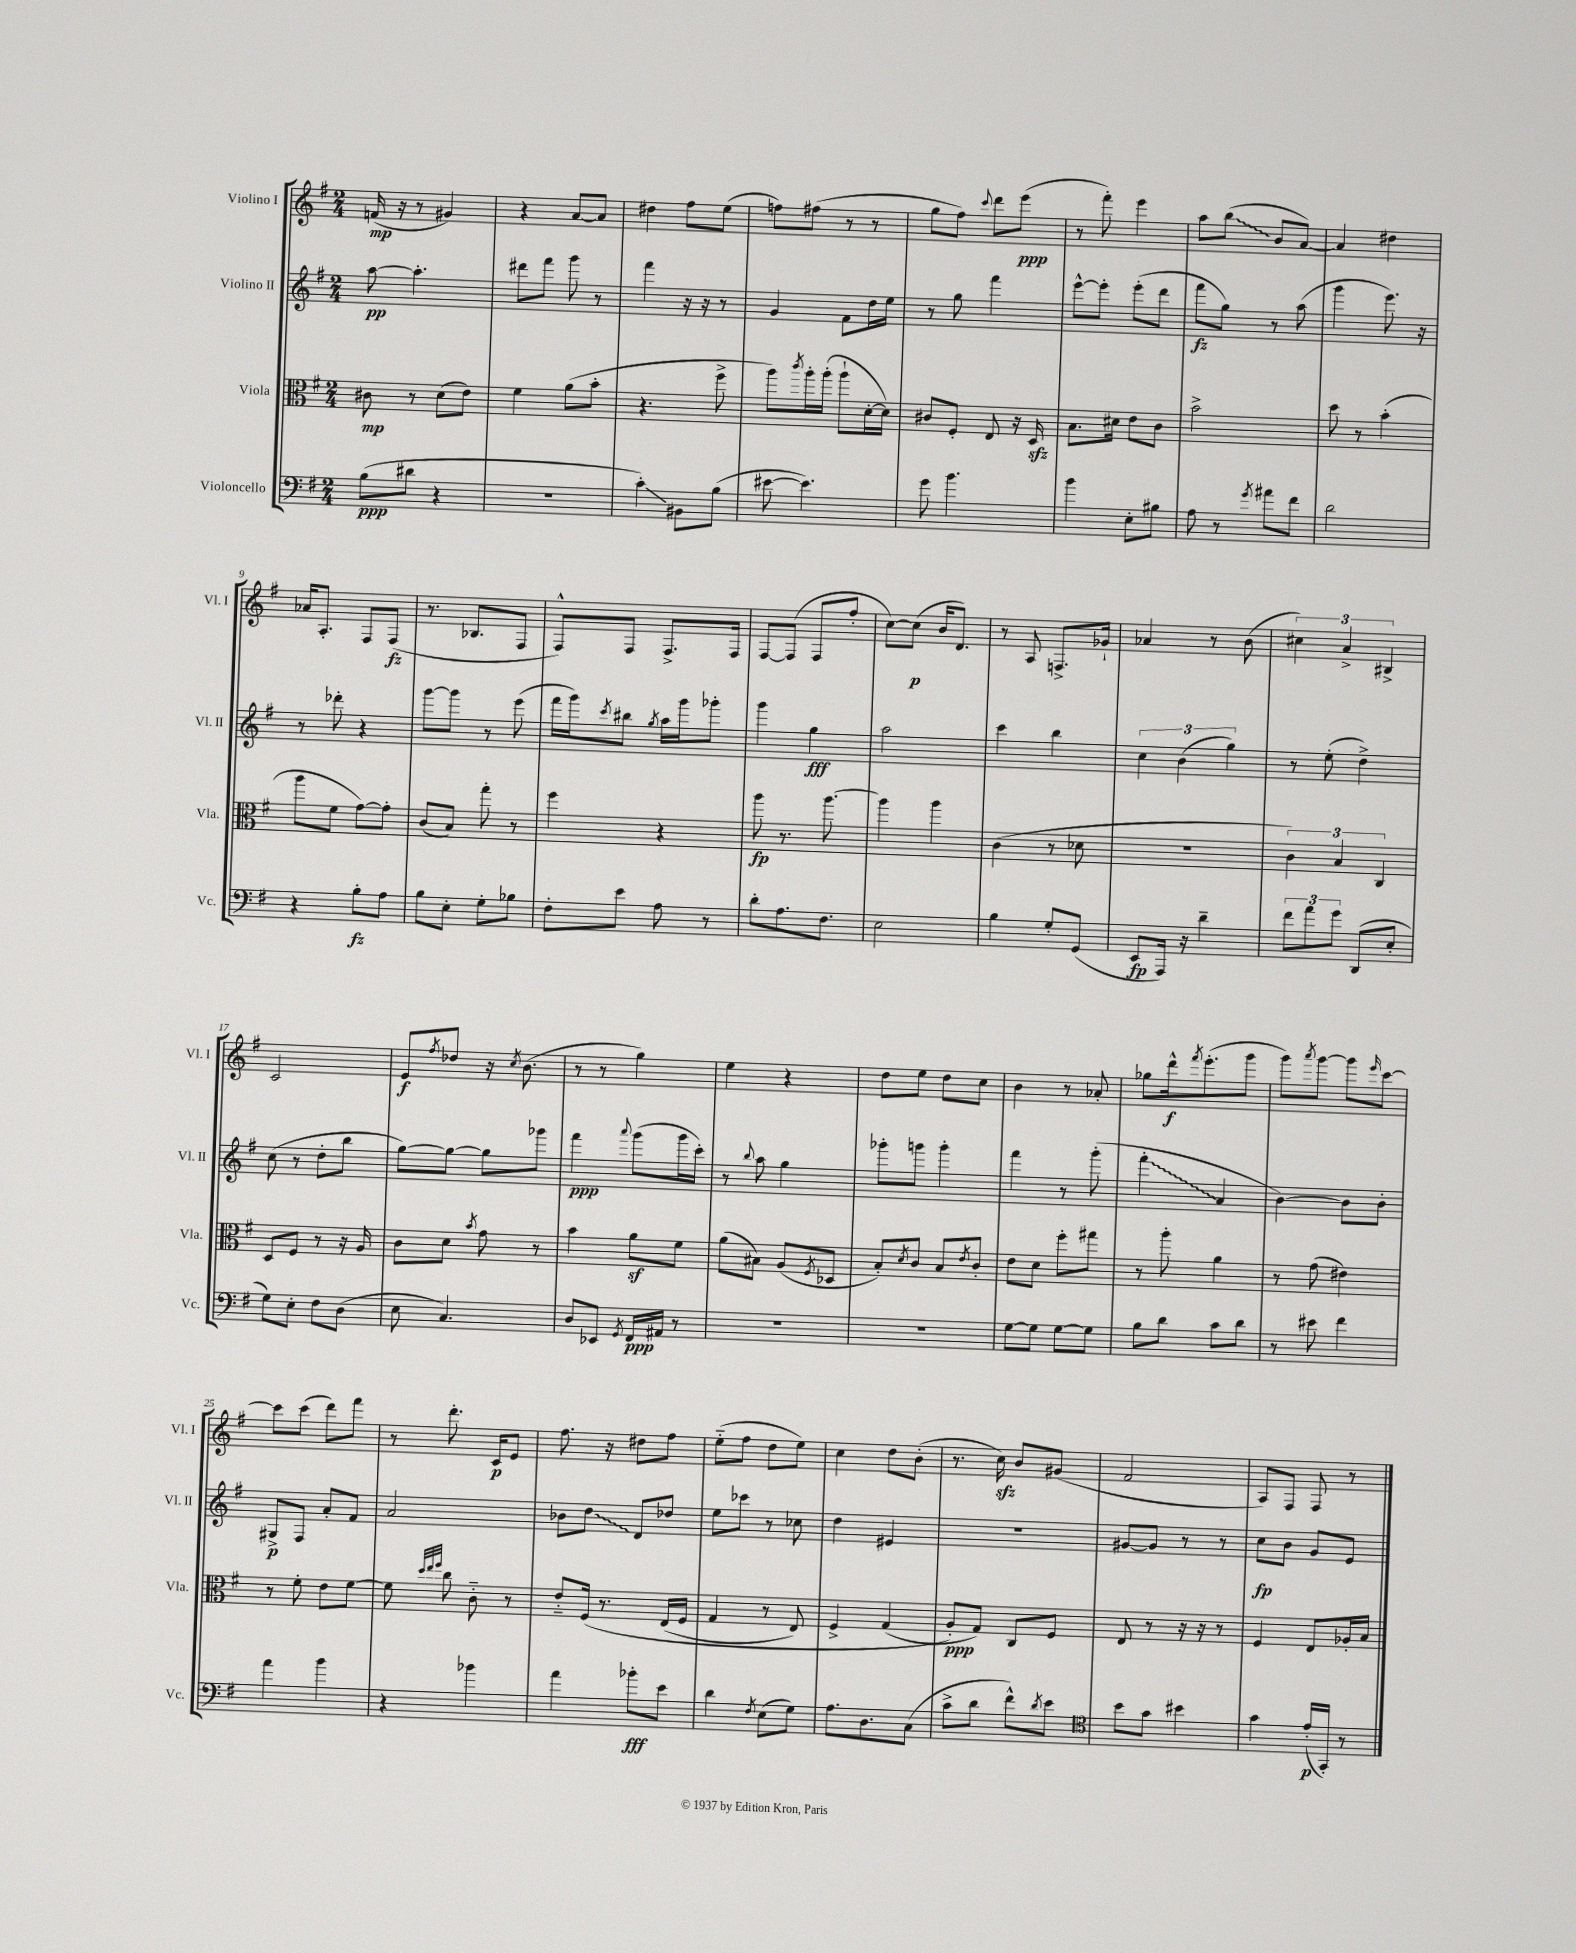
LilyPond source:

<<
\new StaffGroup <<
\new Staff = "s0" \with { instrumentName = "Violino I" shortInstrumentName = "Vl. I" } {
    \clef treble \key g \major \numericTimeSignature \time 2/4
    f'16\mp( r16 r8 gis'4) |
    r4 a'8~ a'8 |
    dis''4 fis''8 e''8( |
    f''8) fis''8( r8 r8 |
    g''8 fis''8) \appoggiatura { c'''8 } d'''8 e'''8\ppp( |
    r8 fis'''8-.) e'''4 |
    a''8 \once \override Glissando.style = #'zigzag b''8\glissando( b'8 a'8~) |
    a'4 dis''4 |
    aes'16 a8.-. fis8 fis8\fz( |
    r8. bes8. fis8 |
    fis8-^) fis8 fis8.-> fis16 |
    fis8~ fis8( fis8 fis''8-. |
    c''8~) c''8\p( b'16 d'8.) |
    r8 a8 f8.-> ges'16-! |
    aes'4 r8 b'8( |
    \tuplet 3/2 { cis''4) a'4-> bis4-> } |
    c'2 |
    e'8\f \acciaccatura { fis''8 } des''8 r16 \acciaccatura { c''8 } b'8.( |
    r8 r8 g''4) |
    e''4 r4 |
    d''8 e''8 d''8 c''8 |
    b'4 r8 aes'8-. |
    ges''8 d'''16-^\f \acciaccatura { fis'''8 } e'''8.-.( g'''8 |
    g'''8) \acciaccatura { a'''8 } g'''8~ g'''8 \grace { e'''16 } c'''8~ |
    c'''8 c'''8( d'''8) fis'''8 |
    r8 d'''8.-. c'16\p e'8 |
    fis''8. r16 dis''8 fis''8 |
    e''8-_( fis''8 d''8 e''8) |
    c''4 d''8 b'8-.( |
    r8. c''16\sfz) b'8 gis'8( |
    fis'2 |
    a8) fis8 fis8 r8 \bar "|." |
}
\new Staff = "s1" \with { instrumentName = "Violino II" shortInstrumentName = "Vl. II" } {
    \clef treble \key g \major \numericTimeSignature \time 2/4
    a''8~\pp a''4.-. |
    dis'''8 fis'''8 g'''8 r8 |
    fis'''4 r16 r16 r8 |
    g'4 fis'8 d''16 e''16 |
    r8 g''8 fis'''4 |
    e'''8~-^ e'''8-. e'''8-.( d'''8 |
    fis'''8\fz g''8) r8 a''8( |
    g'''4 e'''8.) r16 |
    r8 des'''8-. r4 |
    g'''8~ g'''8 r8 e'''8( |
    fis'''16 g'''16) \acciaccatura { c'''8 } bis''8 \acciaccatura { g''8 } a''16 g'''16 ges'''8-. |
    g'''4 g''4\fff |
    a''2 |
    c'''4 b''4 |
    \tuplet 3/2 { c''4 b'4( g''4) } |
    r8 e''8-.( d''4->) |
    c''8( r8 d''8-. b''8 |
    g''8~) g''8~ g''8 ges'''8 |
    fis'''4\ppp \appoggiatura { a'''8 } g'''8( g'''16 c'''16-.) |
    r8 \appoggiatura { b''8 } a''8 g''4 |
    ges'''8-. g'''8 g'''4-. |
    fis'''4 r8 g'''8-.( |
    \once \override Glissando.style = #'zigzag fis'''4-.\glissando a'4 |
    b'4~) b'8 b'8-. |
    gis8->\p fis8 a'8-. fis'8 |
    a'2 |
    bes'8 \once \override Glissando.style = #'zigzag d''8\glissando d'8 des''8 |
    e''8 ces'''8 r8 ces''8 |
    d''4 eis'4 |
    R2 |
    gis'8~ gis'8 r8 r8 |
    c''8\fp b'8 g'8 e'8 \bar "|." |
}
\new Staff = "s2" \with { instrumentName = "Viola" shortInstrumentName = "Vla." } {
    \clef alto \key g \major \numericTimeSignature \time 2/4
    cis'8\mp r8 d'8( e'8) |
    fis'4 a'8( b'8-. |
    r4. fis''8-> |
    a''8) \acciaccatura { c'''8 } a''16-. a''16-.( a''8-! d'16~-. d'16) |
    cis'8 fis8-. e8 r16 d16\sfz |
    b8. dis'16 e'8 c'8 |
    b'2-> |
    d''8 r8 b'4-.( |
    a''8 fis'8 g'8~) g'8-. |
    c'8( b8) g''8-. r8 |
    fis''4 r4 |
    a''8\fp r8. a''8.~ |
    a''4 a''4 |
    c'4( r8 des'8 |
    r2 |
    \tuplet 3/2 { c'4) b4 c4 } |
    d8 fis8 r8 r16 a16 |
    c'8 d'8 \acciaccatura { b'8 } g'8 r8 |
    b'4 a'8\sf fis'8 |
    a'8( bis8) a8( \acciaccatura { fis8 } des8 |
    b8-.) \acciaccatura { d'8 } c'8 b8 \acciaccatura { e'8 } c'8-. |
    e'8 d'8 fis''8-. gis''8 |
    r8 a''8-. a'4 |
    r8 g'8( eis'4) |
    r8 fis'8-. e'8 fis'8~ |
    fis'8 \grace { d''32 e''32 fis''32 } c''8 c'8-_ r8 |
    e'8-_ fis16\( r8. e16( fis16 |
    g4 r8 e8) |
    fis4-> g4( |
    a8-.\ppp\) g8) c8 fis8 |
    e8 r8 r16 r16 r8 |
    fis4 e8 aes16-. b16 \bar "|." |
}
\new Staff = "s3" \with { instrumentName = "Violoncello" shortInstrumentName = "Vc." } {
    \clef bass \key g \major \numericTimeSignature \time 2/4
    b8\ppp( dis'8 r4 |
    r2 |
    c'4-.\glissando) bis,8 b8( |
    eis'8~ eis'4.) |
    g'8 b'4. |
    b'4 e8-. bis8 |
    a8 r8 \acciaccatura { g'8 } ais'8 fis'8 |
    d'2 |
    r4 b8-.\fz a8 |
    b8 e8-. g8-. bes8 |
    fis8-. e'8 a8 r8 |
    d'8-. a8. fis8. |
    e2 |
    b4 g8-. g,8( |
    e,8\fp a,,16) r16 d'4-- |
    \tuplet 3/2 { fis'8 a'8 g'8 } d,8( e8-. |
    g8) e8-. fis8 d8( |
    e8 c4.) |
    d8 ees,8 \acciaccatura { g,8 } fis,16\ppp ais,16 r8 |
    R2 |
    R2 |
    g8~ g8 g8~ g8 |
    b8 d'8 c'8 d'8 |
    r8 eis'8 fis'4 |
    a'4 b'4 |
    r4 bes'4 |
    a'4 bes'8-.\fff e'8 |
    d'4 \acciaccatura { fis8 } e8( g8) |
    a8. d8. c8( |
    c'8-> d'8 fis'8-^) \acciaccatura { d'8 } e'8 |
    \clef tenor b'8 g'8 bis'4 |
    g'4 e'16-.\p( g,16-.) r8 \bar "|." |
}
>>
>>
